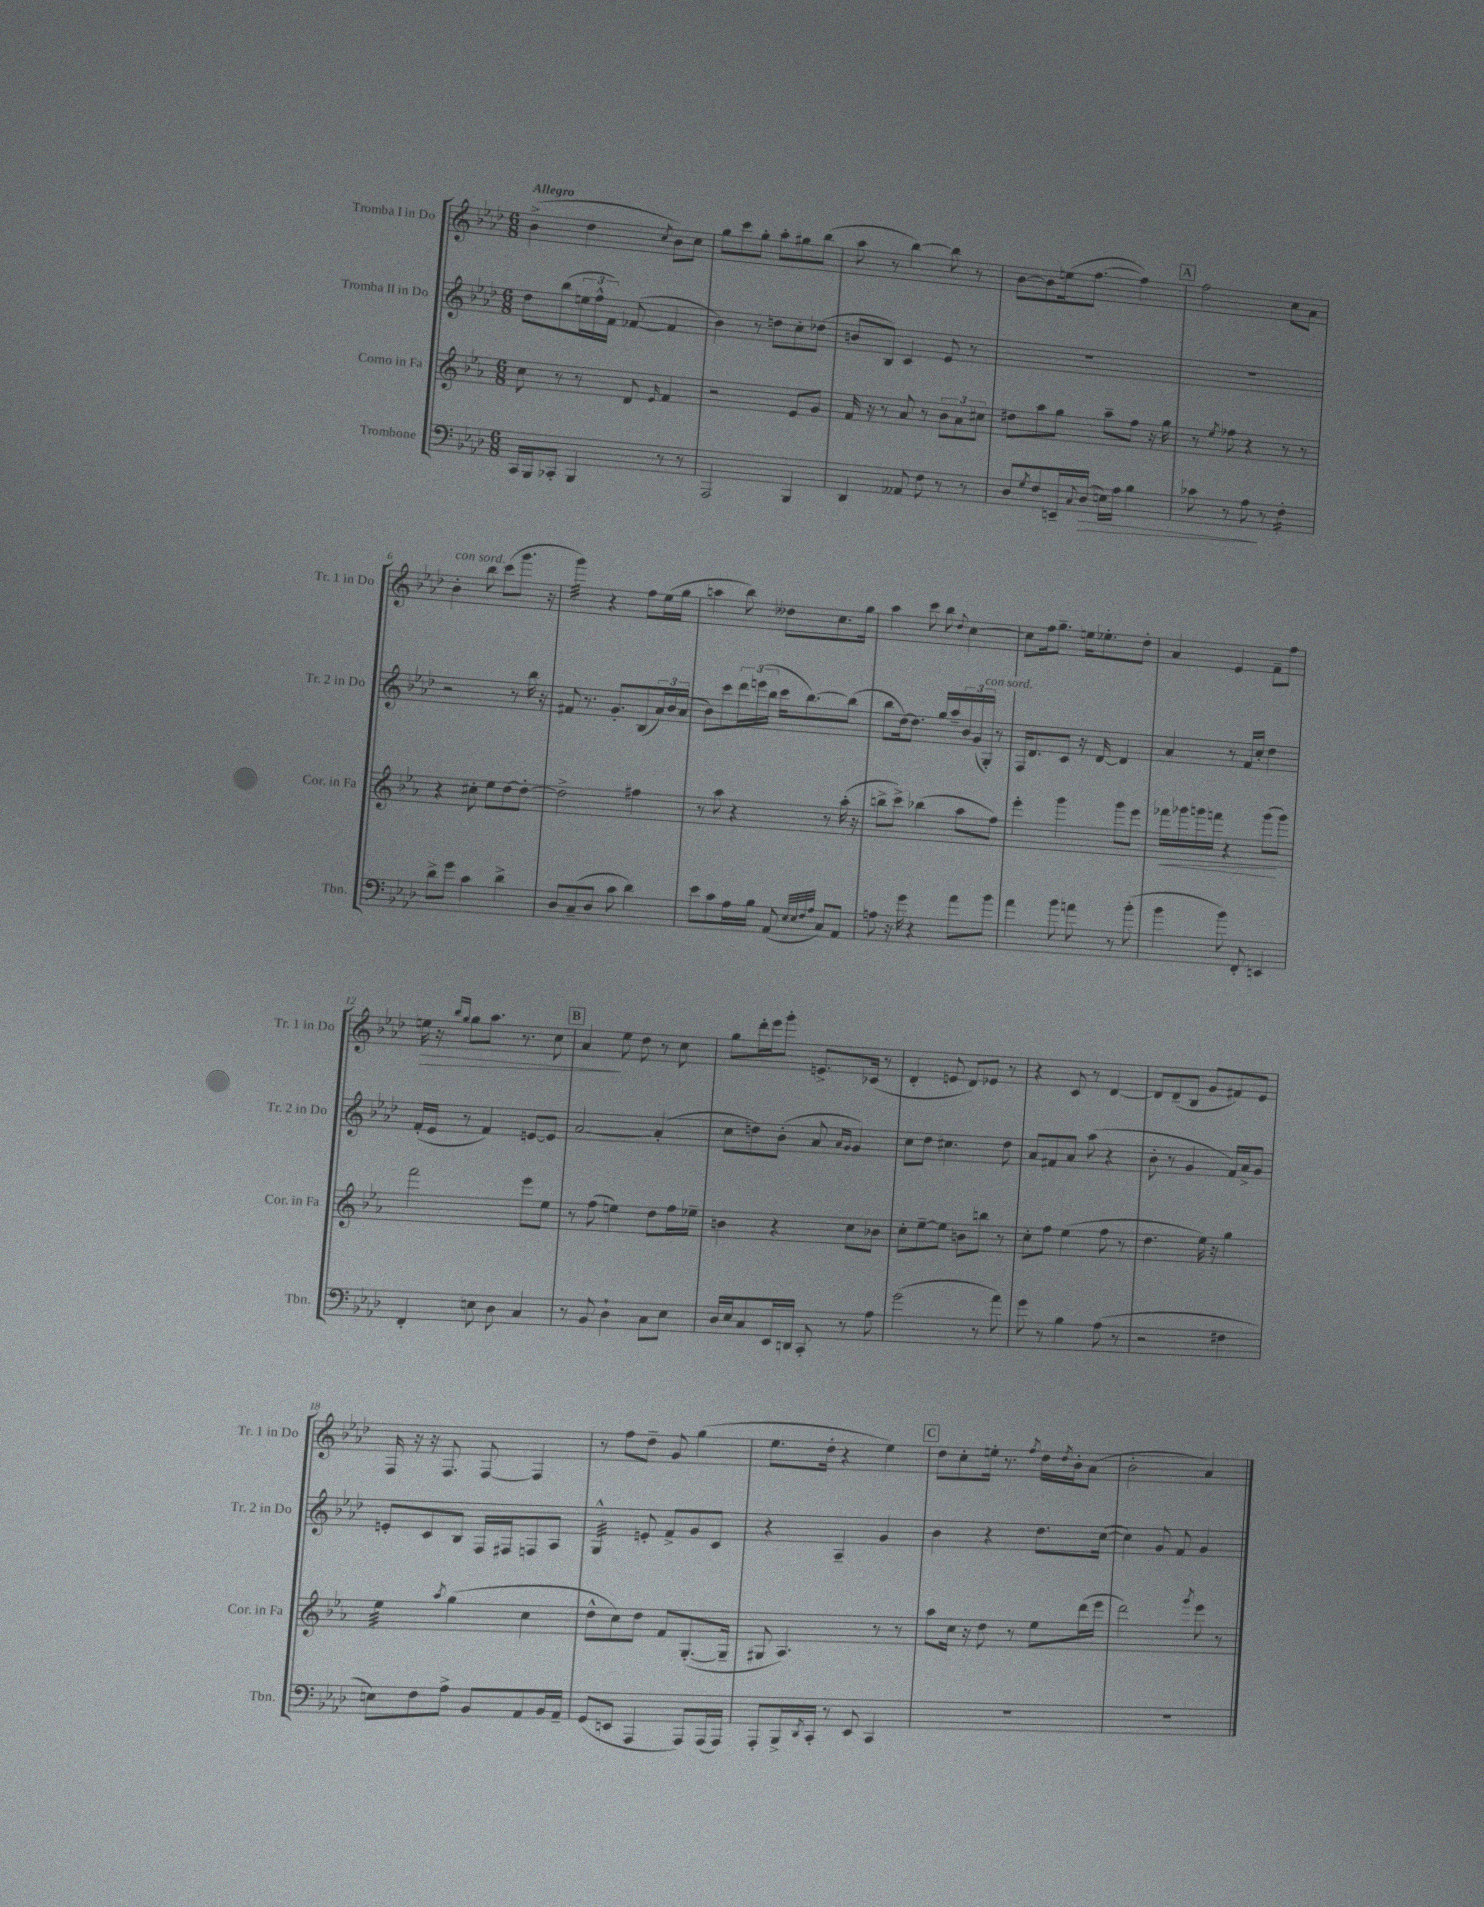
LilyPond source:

<<
\new StaffGroup <<
\new Staff = "s0" \with { instrumentName = "Tromba I in Do" shortInstrumentName = "Tr. 1 in Do" } {
    \clef treble \key aes \major \numericTimeSignature \time 6/8 \tempo "Allegro"
    bes'4->( des''4 \acciaccatura { c''8 } bes'8) c''8 |
    g''8 c'''8 g''8-. aes''8-. gis''8 bes''8( |
    aes''8 r8 bes''4~) bes''8 r8 |
    bes'8~ bes'8 e''16( f''8.~ f''4) |
    \mark \markup { \box "A" } f''2 c''8 aes'8 |
    bes'4-.^\markup { \italic "con sord." } bes''8 c'''8( g'''8. r16 |
    g'''4:32) r4 f''8 ees''16( g''16 |
    a''4 bes''8) deses''8 c''8. g''16 |
    aes''4 c'''8 bes''8 \appoggiatura { des''8 } c''4~ |
    c''8 f''16 g''8.-- e''16 ees''8.-. des''8-. |
    aes'4 ees'4 f'8-- f''8 |
    e''16\> r16 \grace { bes''16 g''16 } g''8 aes''8. r8. c''8 |
    \mark \markup { \box "B" } aes'4\! ees''8 des''8 r8 c''8 |
    g''8 des'''16-. ees'''16 g'''8-. e'8.-> ces'16( r8 |
    des'4-. e'8 des'8) ees'8 r8 |
    r4 c'8 r8 des'4~ |
    des'8 des'8--( bes8 g'8 fis'8) ees'8 |
    f16 r16 r16 f8. f8~ f4 |
    r8 f''8 des''8-- g'8 g''4( |
    ees''8. des''16-. r4 ees''4) |
    \mark \markup { \box "C" } des''8 c''8-. e''16-. r8. \acciaccatura { f''8 } des''16 \acciaccatura { des''8 } bes'16-. aes'8( |
    bes'2-. aes'4) \bar "|." |
}
\new Staff = "s1" \with { instrumentName = "Tromba II in Do" shortInstrumentName = "Tr. 2 in Do" } {
    \clef treble \key aes \major \numericTimeSignature \time 6/8
    des''8 bes''8( \tuplet 3/2 { e''16 f''16-^ f'16) } fes'8~( fes'4 |
    bes'4) r8 d''8 c''8-. des''8( |
    b'8 bes8) c'4 ees'8 r8 |
    R2. |
    \mark \markup { \box "A" } R2. |
    r2 r8 bes''16 r16 |
    fis'8 r8. g'8.-. bes8( \tuplet 3/2 { aes'16) bes'16 aes'16( } |
    bes'8) c'''8 \tuplet 3/2 { des'''16 e'''16( bes''16 } c'''16 bes''8.~) bes''8( |
    bes''8 des''16~) des''8. g''16 aes''16-- \tuplet 3/2 { bes'16 g'16( g16-.^\markup { \italic "con sord." }) } r8 |
    f16 des'8. c'8 r16 des'16~ des'4 |
    aes'4 r8 f'16 c''16-. des''4 |
    f'16-.( ees'16 r8 f'4) e'8~ e'8 |
    \mark \markup { \box "B" } aes'2~ aes'4-.( |
    c''8 d''8) bes'8-.( aes'8 \grace { aes'16 g'16 } g'4) |
    c''8 des''8 cis''4. des''8 |
    aes'8 fis'8 aes'8 aes''8( r4 |
    bes'8-. r8 g'4 f'16) aes'16-> g'8 |
    e'8-. c'8 bes8 f16 fis16 f8 aes8 |
    g4:32-^ e'8-. f'8-> g'8 c'8 |
    r4 aes4-- g'4 |
    \mark \markup { \box "C" } bes'4 r4 des''8. c''16~( |
    c''4) g'8 f'8 g'4 \bar "|." |
}
\new Staff = "s2" \with { instrumentName = "Corno in Fa" shortInstrumentName = "Cor. in Fa" } {
    \clef treble \key ees \major \numericTimeSignature \time 6/8
    c''8 r8 r8 d'8 \grace { ees'16 } f'4 |
    r2 ees'8 g'8 |
    f'16 r16 r8 aes'8 r8 \tuplet 3/2 { bes'8 aes'8 cis''8 } |
    dis''8 aes''8 g''8 aes''8-- f''8 r16 g''16 |
    \mark \markup { \box "A" } r8 \acciaccatura { ees''8 } fes''8 r4 r8 r8 |
    r4 cis''8-. ees''8 d''8~ d''8~-. |
    d''2-> fis''4 |
    r8 aes''8 r4 r8 aes''16-.( r16 |
    b''8-> c'''8->) bes''4( aes''8 f''8) |
    ees'''4-. g'''4 g'''8 ees'''8 |
    fes'''16\< ges'''16 g'''16 f'''16 r4 g'''8\!( g'''8) |
    f'''2 ees'''8 ees''8 |
    \mark \markup { \box "B" } r8 f''8( e''4) d''8 f''16 ees''16-- |
    b'4 r4 c''8 bes'8 |
    c''8-. ees''8~-- ees''8 b'8 b''8 r8 |
    c''8-. f''8 ees''4( f''8 r8 |
    d''4. ees''16) r16 g''4 |
    ees''4:32 \acciaccatura { aes''8 } g''4( c''4 |
    d''8-^ c''8) d''8 f'8 g8.~-.( g16-- |
    gis8 aes4.) r8 r8 |
    \mark \markup { \box "C" } aes''8 c''16 r16 d''8 r8 ees''8 d'''16( ees'''16 |
    d'''2) \acciaccatura { g'''8 } ees'''8 r8 \bar "|." |
}
\new Staff = "s3" \with { instrumentName = "Trombone" shortInstrumentName = "Tbn." } {
    \clef bass \key aes \major \numericTimeSignature \time 6/8
    c,16 bes,,16 ces,8-. bes,,4 r8 r8 |
    aes,,2 bes,,4 |
    des,4 aeses,8 f8 r8 r8 |
    des8 \acciaccatura { g8 } f8 e,16-- \appoggiatura { c8 } des16\>( e16) aes16 bes4 |
    \mark \markup { \box "A" } ces'8 r8 aes8\! r8 f4:16-. |
    des'8-> g'8 c'4 des'4-> |
    des8 c8--( des8 c'8 des'4) |
    ees'8 c'8 aes16 bes16 aes,8( \grace { ees32 ees32 f32 aes32 } c8) aes,8 |
    a8 r16 g'16 r4 aes'8 bes'8 |
    aes'4 bes'8 a'8 r8 bes'8-.( |
    bes'4 bes'8) f,8-. e,4 |
    f,4-. e8 des8 c4 |
    \mark \markup { \box "B" } r8 bes,8 des4-! c8 ees8 |
    des16 ees16 c8 ees,16 d,16 c,8-. r8 aes8 |
    g'2( r8 aes'8) |
    g'8 r8 bes4 aes8( r8 |
    r2 fis4 |
    e8) f8 aes8-> bes,8 aes,8 bes,16 aes,16-- |
    g,8( e,8 aes,,4 aes,,8) aes,,16( aes,,16) |
    aes,,8-. bes,,16-> \acciaccatura { des,8 } c,16-. r8 ees,8 c,4 |
    \mark \markup { \box "C" } R2. |
    R2. \bar "|." |
}
>>
>>
